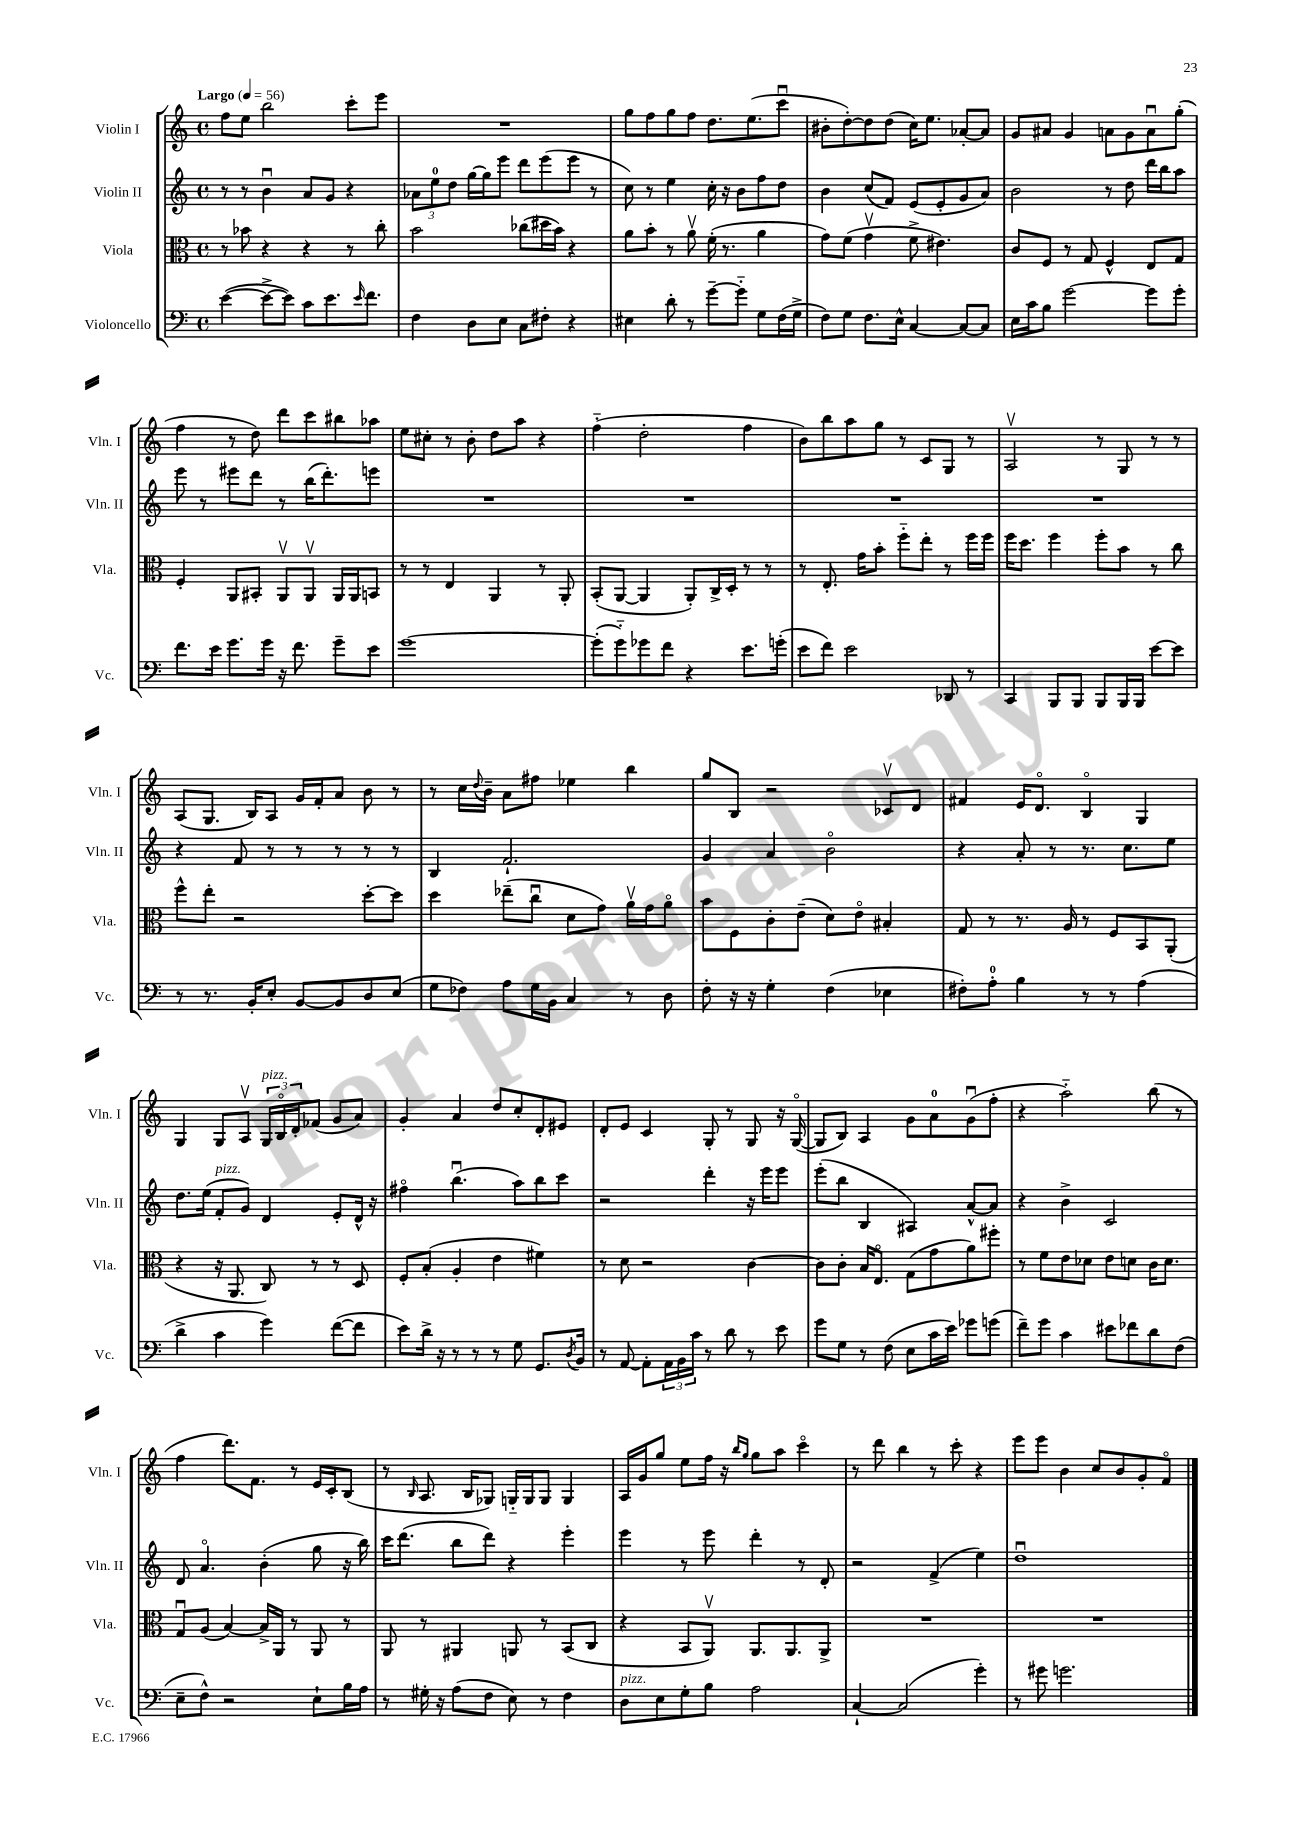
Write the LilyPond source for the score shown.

<<
\new StaffGroup <<
\new Staff = "s0" \with { instrumentName = "Violin I" shortInstrumentName = "Vln. I" } {
    \clef treble \key c \major \defaultTimeSignature \time 4/4 \tempo "Largo" 4 = 56
    f''8 e''8 b''2 c'''8-. e'''8 |
    R1 |
    g''8 f''8 g''8 f''8 d''8. e''8.( c'''8\downbow |
    bis'8-. d''8~-.) d''8 d''8( c''16) e''8. aes'8~-. aes'8 |
    g'8 ais'8 g'4 a'8 g'8 a'8\downbow g''8-.( |
    f''4 r8 d''8) d'''8 c'''8 bis''8 aes''8 |
    e''8 cis''8-. r8 b'8-. d''8 a''8 r4 |
    f''4-_( d''2-. f''4 |
    b'8) b''8 a''8 g''8 r8 c'8 g8 r8 |
    a2\upbow r8 g8 r8 r8 |
    a8( g8. b16) a8 g'16 f'16-. a'8 b'8 r8 |
    r8 c''16 \appoggiatura { d''8 } b'16-- a'8 fis''8 ees''4 b''4 |
    g''8 b8 r2 ces'8\upbow d'8 |
    fis'4 e'16 d'8.\flageolet b4\flageolet g4 |
    g4 g8 a8\upbow \tuplet 3/2 { g16^\markup { \italic "pizz." } b16\flageolet d'16-. } fes'8( g'8 a'8) |
    g'4-. a'4 d''8 c''8-. d'8-. eis'8 |
    d'8-. e'8 c'4 g8-. r8 g8 r16 g16~\flageolet( |
    g8 b8) a4 g'8 a'8-0 g'8\downbow( f''8-. |
    r4 a''2-_) b''8( r8 |
    f''4 d'''8.) f'8. r8 e'16 c'16-. b8( |
    r8 \grace { b16 } a8. b16 ges8) g16-_ g16 g8 g4 |
    a16 g'16 g''8 e''8 f''16 r16 \grace { b''16 g''16 } g''8 a''8 c'''4\flageolet |
    r8 d'''8 b''4 r8 c'''8-. r4 |
    e'''8 e'''8 b'4 c''8 b'8 g'8-. f'8\flageolet \bar "|." |
}
\new Staff = "s1" \with { instrumentName = "Violin II" shortInstrumentName = "Vln. II" } {
    \clef treble \key c \major \defaultTimeSignature \time 4/4
    r8 r8 b'4\downbow a'8 g'8 r4 |
    \tuplet 3/2 { aes'8 e''8-0 d''8 } g''16~ g''16 e'''8 d'''8 e'''8( e'''8 r8 |
    c''8) r8 e''4 c''16-. r16 b'8 f''8 d''8 |
    b'4 c''8( f'8) e'8( e'8-. g'8 a'8) |
    b'2 r8 d''8 d'''16 b''16 a''8 |
    e'''8 r8 eis'''8 d'''8 r8 b''16( d'''8.-.) e'''8 |
    R1 |
    R1 |
    R1 |
    R1 |
    r4 f'8 r8 r8 r8 r8 r8 |
    b4 f'2.-! |
    g'4 a'4 b'2\flageolet |
    r4 a'8-. r8 r8. c''8. e''8 |
    d''8. e''16( f'8-.^\markup { \italic "pizz." } g'8) d'4 e'8-. d'16-^ r16 |
    fis''4\flageolet b''4.\downbow( a''8) b''8 c'''8 |
    r2 d'''4-. r16 e'''16 e'''8 |
    e'''8-.( b''8 b4 ais4) a'8~-^ a'8 |
    r4 b'4-> c'2 |
    d'8 a'4.\flageolet b'4-.( g''8 r16 b''16) |
    c'''16 d'''8.( b''8 d'''8) r4 e'''4-. |
    e'''4 r8 e'''8 d'''4-. r8 d'8-. |
    r2 f'4->( e''4) |
    d''1\downbow \bar "|." |
}
\new Staff = "s2" \with { instrumentName = "Viola" shortInstrumentName = "Vla." } {
    \clef alto \key c \major \defaultTimeSignature \time 4/4
    r8 bes'8 r4 r4 r8 c''8-. |
    b'2 ces''8( dis''16 b'16) r4 |
    a'8 b'8-. r8 a'8\upbow f'16-.( r8. a'4 |
    g'8) f'8( g'4\upbow f'8-> eis'4.) |
    c'8 f8 r8 g8 f4-^ e8 g8 |
    f4-. a,8 bis,8-. a,8\upbow a,8\upbow a,16 a,16 b,8 |
    r8 r8 e4 a,4 r8 a,8-. |
    b,8-.( a,8~ a,4 a,8-.) c16-> d16-. r8 r8 |
    r8 e8.-. g'16 b'8-. f''8-_ e''8-. r8 f''16 f''16 |
    f''16 d''8. f''4 f''8-. b'8 r8 c''8 |
    f''8-^ e''8-. r2 d''8~-. d''8 |
    d''4 ees''8--( c''8\downbow d'8 g'8) a'16\upbow g'16 a'8\flageolet |
    b'8 f8 c'8-. e'8--( d'8) e'8\flageolet bis4-. |
    g8 r8 r8. a16 r8 f8 b,8 a,8-.( |
    r4 r16 a,8. c8) r8 r8 d8 |
    f8-. b8-.( a4-. e'4 fis'4) |
    r8 d'8 r2 c'4~ |
    c'8 c'8-. b16 e8.\flageolet g8( g'8 a'8) fis''8-. |
    r8 f'8 e'8 des'8 e'8 d'8 c'16 d'8. |
    g8\downbow a8( b4~) b16-> a,16 r8 a,8 r8 |
    a,8 r8 ais,4 a,8 r8 b,8( c8 |
    r4 b,8 a,8\upbow) a,8. a,8. a,8-> |
    R1 |
    R1 \bar "|." |
}
\new Staff = "s3" \with { instrumentName = "Violoncello" shortInstrumentName = "Vc." } {
    \clef bass \key c \major \defaultTimeSignature \time 4/4
    e'4~( e'8~-> e'8) c'8 e'8. \grace { e'16 } f'8. |
    f4 d8 e8 c8 fis8-. r4 |
    eis4 d'8-. r8 g'8~-- g'8-_ g8 f16( g16-> |
    f8) g8 f8. e16-^ c4~ c8~ c8 |
    e16 c'16 b8 g'2~ g'8 g'8-. |
    f'8. e'16 g'8. g'16 r16 f'8. g'8-- e'8 |
    g'1~ |
    g'8-.( g'8-_) ges'8 f'8 r4 e'8. g'16-.( |
    e'8 f'8) e'2 des,8 r8 |
    c,4 b,,8 b,,8 b,,8 b,,16 b,,16 e'8~ e'8 |
    r8 r8. b,16-. e8-. b,8~ b,8 d8 e8( |
    g8 fes8) a8 g16 b,16 c4 r8 d8 |
    f8-. r16 r16 g4-. f4( ees4 |
    fis8-.) a8-0-. b4 r8 r8 a4( |
    d'4-> c'4 g'4) f'8~( f'8 |
    e'8) d'16-> r16 r8 r8 r8 g8 g,8. \acciaccatura { d8 } b,16 |
    r8 a,8~ a,8-. \tuplet 3/2 { a,16 b,16 c'16 } r8 d'8 r8 e'8 |
    g'8 g8 r8 f8( e8 c'16 e'16) ges'8 g'8( |
    f'8--) g'8 c'4 eis'8 fes'8 d'8 f8( |
    e8-- f8-^) r2 e8-! b16 a16 |
    r8 gis16-. r16 a8( f8 e8) r8 f4 |
    d8^\markup { \italic "pizz." } e8 g8-. b8 a2 |
    c4~-! c2( g'4-.) |
    r8 gis'8 g'2. \bar "|." |
}
>>
>>
\layout { \context { \Score \remove "Bar_number_engraver" } }
